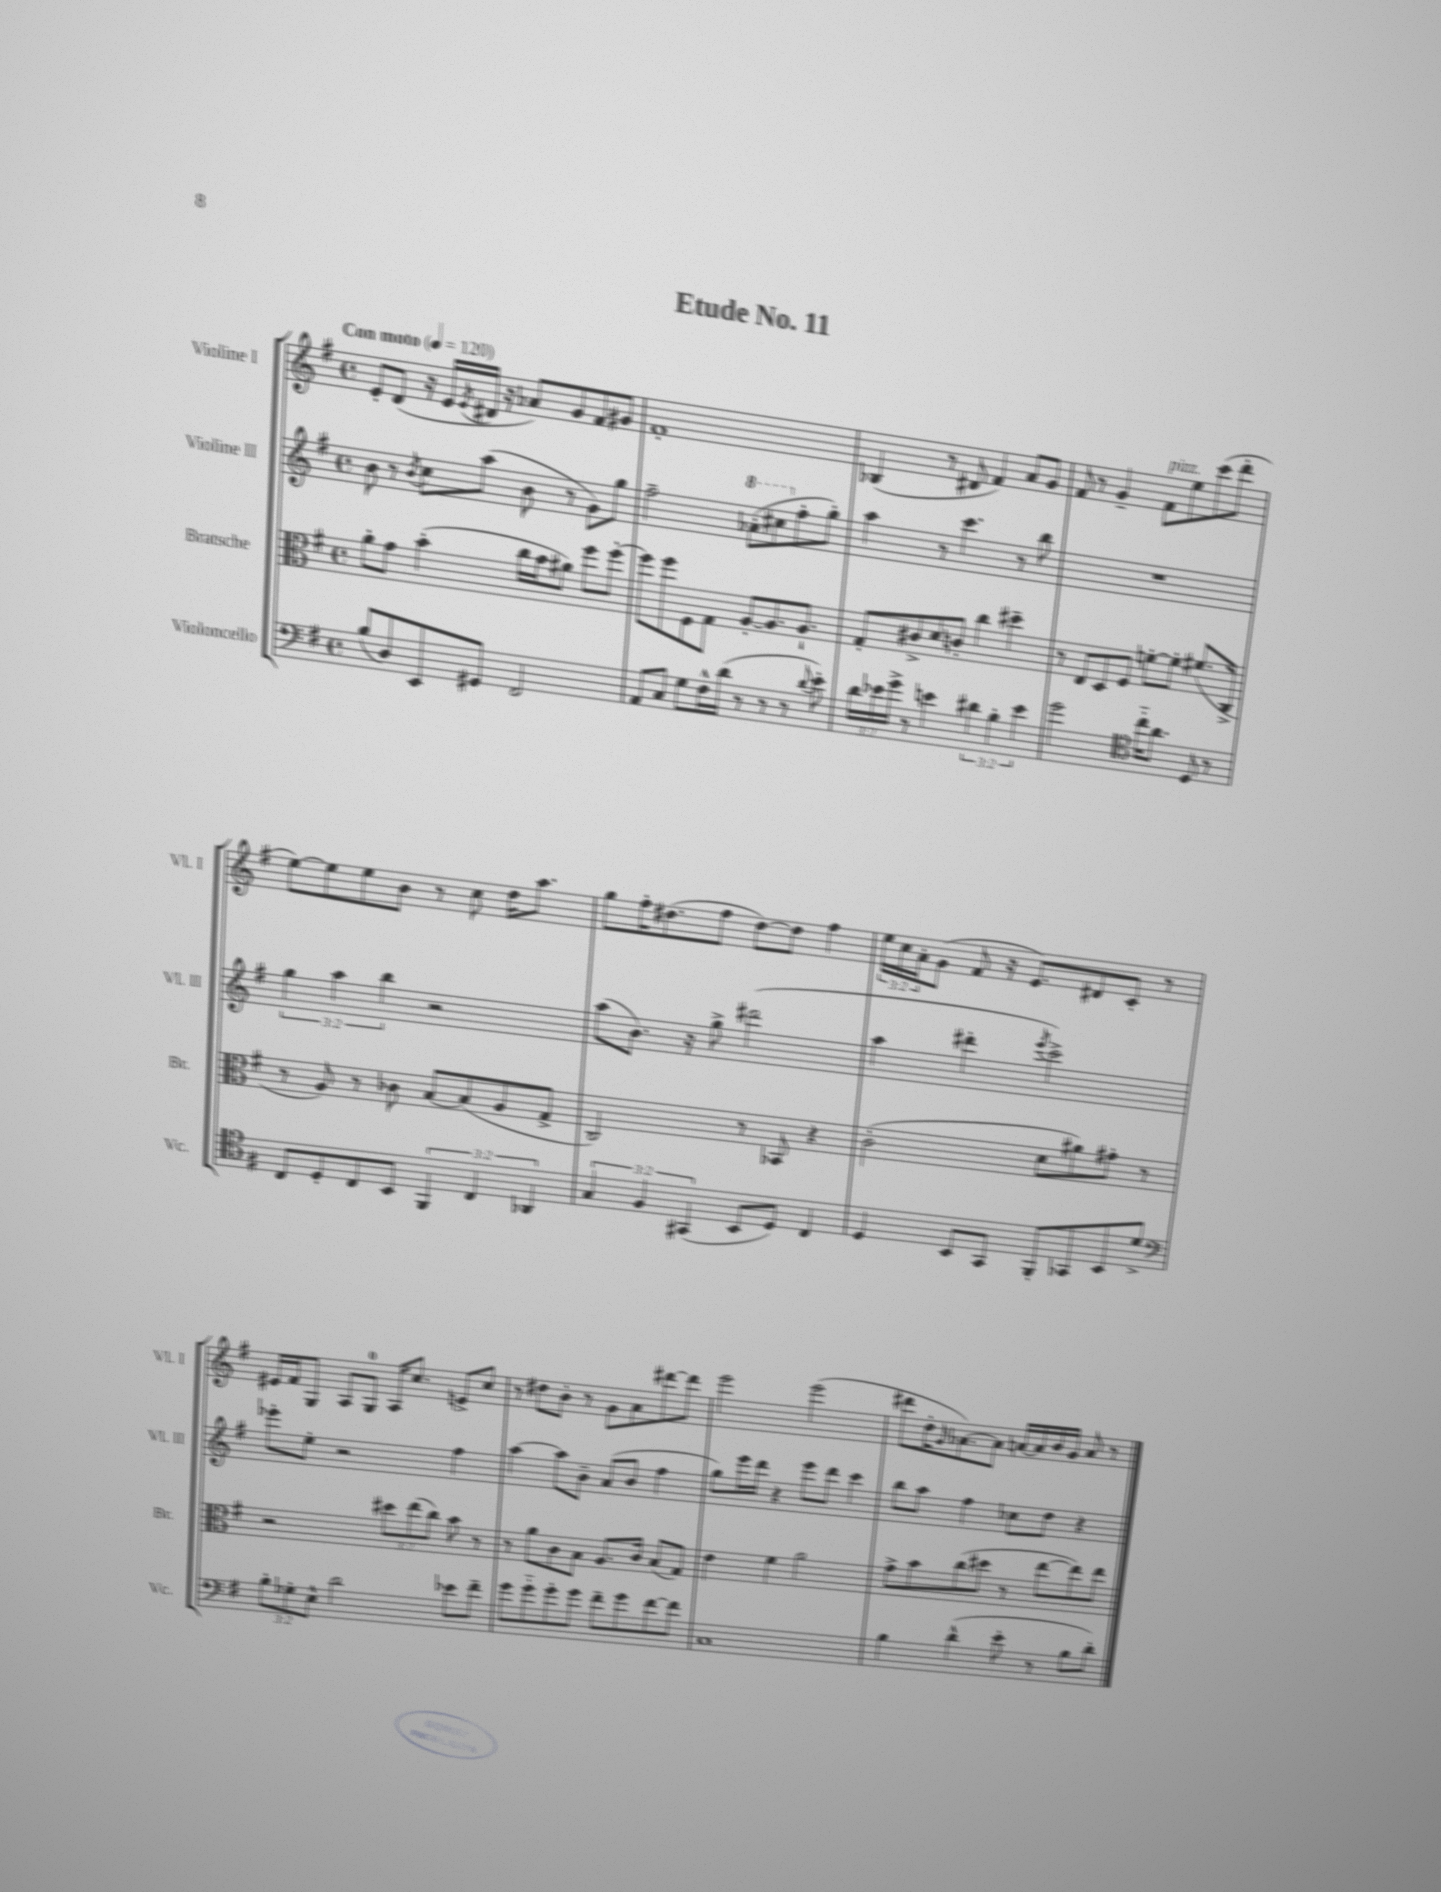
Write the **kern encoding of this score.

**kern	**kern	**kern	**kern
*part4	*part3	*part2	*part1
*staff4	*staff3	*staff2	*staff1
*I"Violoncello	*I"Bratsche	*I"Violine II	*I"Violine I
*I'Vc.	*I'Br.	*I'Vl. II	*I'Vl. I
*clefF4	*clefC3	*clefG2	*clefG2
*k[f#]	*k[f#]	*k[f#]	*k[f#]
*M4/4	*M4/4	*M4/4	*M4/4
*met(c)	*met(c)	*met(c)	*met(c)
*MM120	*MM120	*MM120	*MM120
=1	=1	=1	=1
!	!	!	!LO:TX:a:B:t=Con moto
(8B/L	8a'\L	8b\	8e'/L
8D/)	8g\J	8r	(8d/J
.	.	8qb/	.
8EE/	(4b'\	8cc\L	16r
.	.	.	16e/LL
.	.	.	8qe/
8GG#X/J	.	(8aa\J	16d#X/JJ
.	.	.	16r
2FF#/	16cc\LL	8b\	8a-X/L)
.	16b\J	.	.
.	8a#X\J)	8r	8g/
.	8ff#\L	8g\L)	8f#/
.	[8ff#'\J	8gg\J	8g#X/J
=2	=2	=2	=2
8AA/L	8ff#\L]	2ff#~\	1f#'
8C/J	8ff#\	.	.
8G\L	8F#\	.	.
16F#^^\L	8G\J	.	.
(16d\JJ	.	.	.
*	*	*8va	*
8r	[8A'/L	(8aa-X'\L	.
8r	8.A/]	8ccc#X\	.
*	*	*X8va	*
8r	.	8ff#'\	.
.	8.A`/J	.	.
8qqd/	.	.	.
8e'\)	.	8gg'\J)	.
=3	=3	=3	=3
24d\LL	8G'/L	4aa\	(4B-X/
24e-X\	.	.	.
24g^\JJ	.	.	.
8r	8c#X^/	.	.
4en\	8d/	8r	8r
.	8cn'/J	4.ccc\	8d#X/
6d#X\	4cc\	.	4f#/)
6B'\	.	.	.
.	4dd#X~\	8r	8a/L
6e\	.	.	.
.	.	8bb\	8g/J
=4	=4	=4	=4
2g\	8r	1r	8f#/
.	8E/L	.	8r
.	8D/	.	4g~/
.	8F#/J	.	.
*clefC4	*	*	*
!	!	!	!LO:TX:a:i:t=pizz.
16cc\KL	[8fn'\L	.	8f#\L
8.a\J	.	.	.
.	8f'\J]	.	8ee\
8D/	(8.f#X/L	.	(8ccc\
8r	.	.	8ddd'\J
.	16C^/Jk	.	.
!!LO:LB:g=z
=5	=5	=5	=5
8C/L	8r	6gg\	[8ee\L)
8D'/	8A/)	.	8ee\]
.	.	6aa\	.
8C/	8r	.	8ee\
.	.	6bb\	.
8BB/J	8c-X\	.	8b\J
6FF#/	[8B/L	2r	8r
.	(8B/]	.	8cc\
6C/	.	.	.
.	8A/	.	16dd\KL
.	.	.	8.aa\J
6AA-X/	.	.	.
.	8G^/J	.	.
=6	=6	=6	=6
6G/	2C/)	(8aa\L	8gg\L
.	.	8.b\J)	16ff#'\K
6F#/	.	.	.
.	.	.	(8.dd#X\
.	.	16r	.
(6GG#X/	.	.	.
.	.	8gg^\	8ff#\J
8BB/L	8r	(2ddd#X\	[8dd#\L)
8D/J)	8BB-X/	.	8dd#\J]
4C/	4r	.	4ff#\
=7	=7	=7	=7
4D/	(2c'\	4aa\	24ee\LL
.	.	.	24cc\
.	.	.	24a'\J
.	.	.	(8g\J
8BB/L	.	4ddd#X'\	8f#/
8GG/J	.	.	16r
.	.	.	8.e/L)
.	.	8qeee/	.
8FF#'/L	8d\L	2ccc^\)	.
8GG-X/	8a#X\)	.	8d#X/
8BB/	8g#X'\J	.	8c'/J
8d^/J	8r	.	8r
!!LO:LB:g=z
=8	=8	=8	=8
*clefF4	*	*	*
12B'\L	2r	8eee-X'\L	16e#X/LL
.	.	.	16f#/J
12G-X'\	.	.	.
.	.	8ee'\J	8G/J
12E^^\J	.	.	.
2d\	.	2r	8A/L
.	.	.	8G/J
.	12dd#X\L	.	16A/KL
.	.	.	8.cc/J
.	(12ee\	.	.
.	12cc\J)	.	.
8e-X\L	8b\	4ff#\	8en^/L
8f#~\J	8r	.	8cc/J
=9	=9	=9	=9
8g\L	8r	[4aa\	8r
8g\	8a\L	.	8dd#X\L
8g'\	8c\	8aa\L]	8b'\J
8g\J	8B\J	8b~\J	8r
8f#~\L	8.A/L	(8a/L	8g\L
8g\	.	8b/J	8a\
.	16c/Jk	.	.
[8f#\	(8B/L	4ff#\	[8ddd#X\
8f#\J]	8G/J)	.	8ddd#\J]
=10	=10	=10	=10
1C	4e\	8gg\L)	2eee\
.	.	16eee\L	.
.	.	16ddd\JJ	.
.	4f#\	4r	.
.	2a\	8eee\L	(2eee\
.	.	8ddd\J	.
.	.	4ccc\	.
=11	=11	=11	=11
4B\	8g^\L	8bb\L	8ddd#X\L
.	8b\	8aa\J	16dd'\K
.	.	.	16qqg/
.	.	.	[8.a-X\)
(4d^^\	(8cc\	4ff#\	.
.	8dd#X\J	.	8a-\J]
8e'\	8r	8cc-X\L	[16an/LL
.	.	.	16a/]
8r	[8ee\L	8dd\J	16b/
.	.	.	16g/JJ
8B\L	8ee\])	4r	8a/
8d'\J)	8ee\J	.	8r
==	==	==	==
*-	*-	*-	*-
